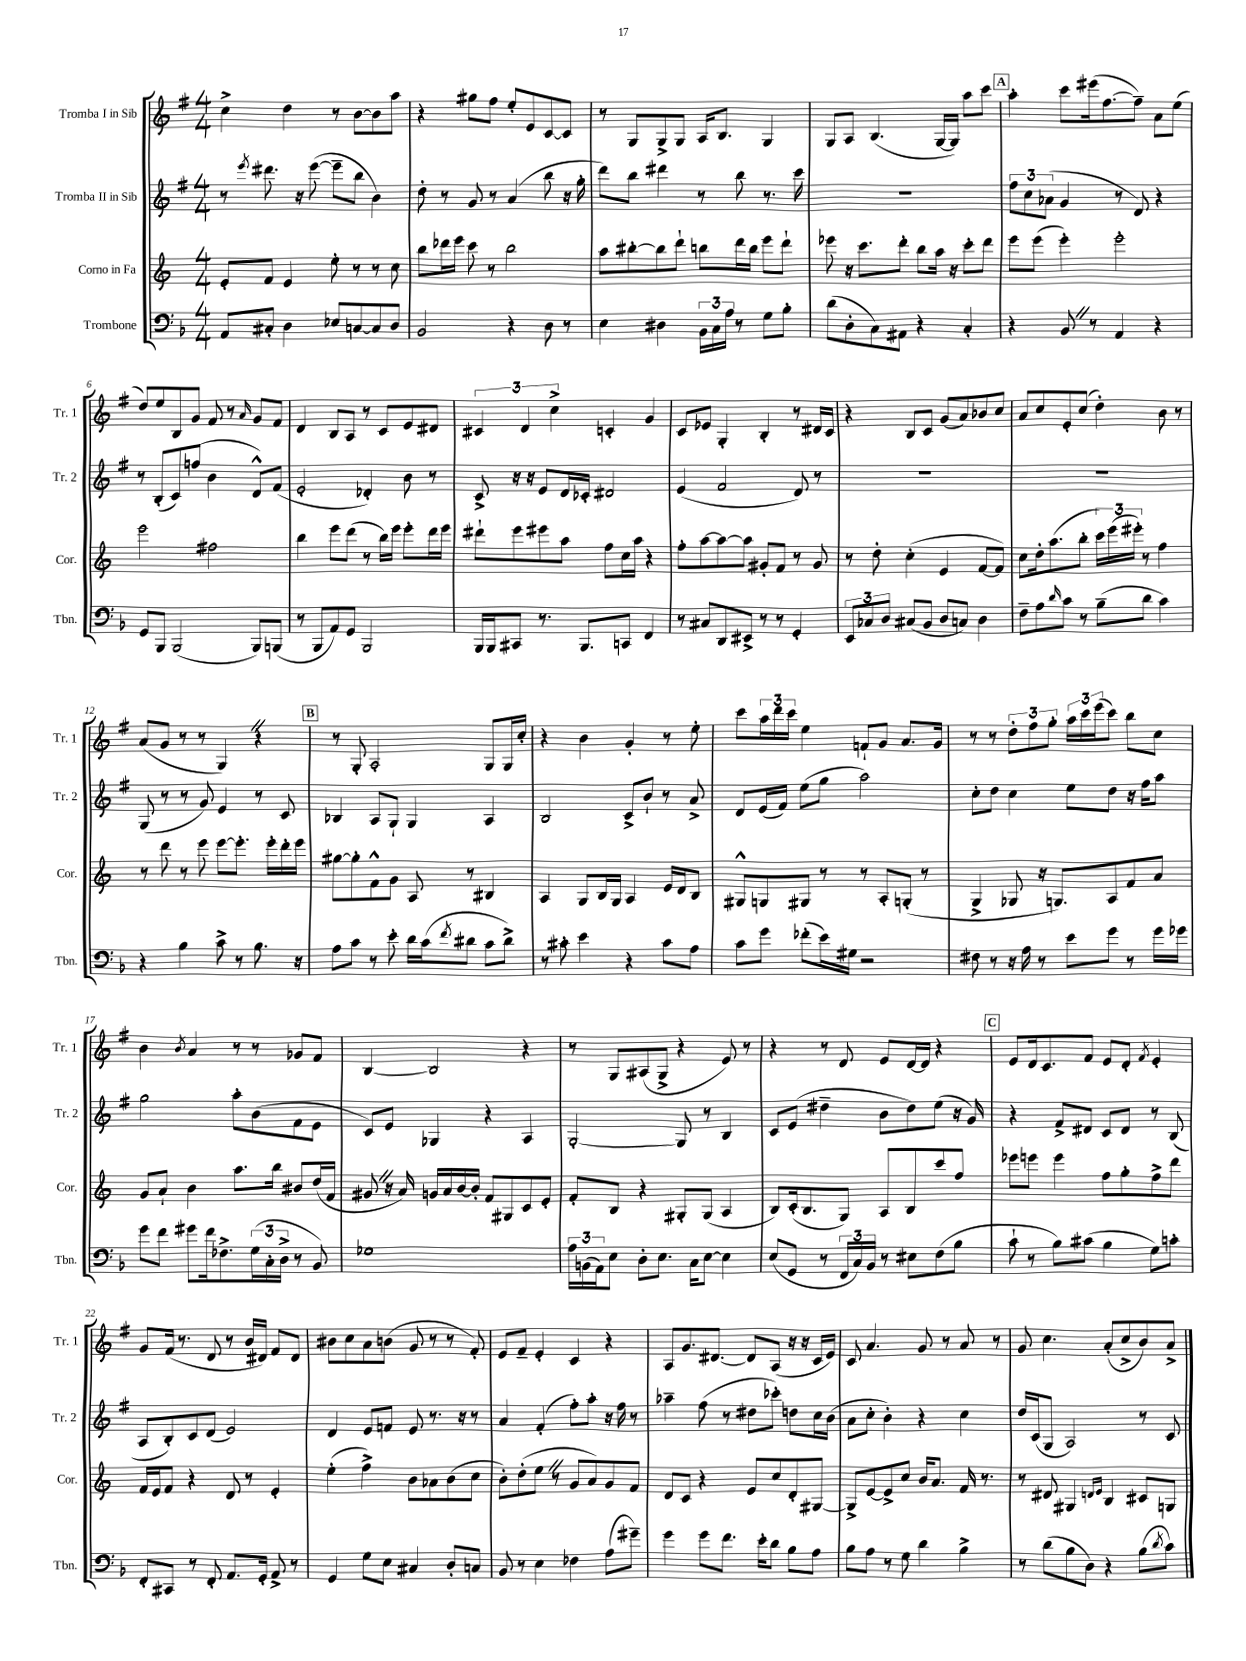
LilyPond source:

<<
\new StaffGroup <<
\new Staff = "s0" \with { instrumentName = "Tromba I in Sib" shortInstrumentName = "Tr. 1" } {
    \clef treble \key g \major \numericTimeSignature \time 4/4
    c''4-> d''4 r8 b'8~ b'8 a''8 |
    r4 gis''8 fis''8 e''8-. e'8 c'8~ c'8 |
    r8 g8 g8-> g8 a16 b8. g4 |
    g8 a8 b4.( g16~ g16) a''8 c'''8 |
    \mark \markup { \box "A" } a''4-. c'''8 eis'''16( fis''8.~ fis''8--) a'8 e''8( |
    d''8) e''8 b8 g'8 fis'8 r8 \grace { a'16 } g'8 fis'8 |
    d'4 b8 a8 r8 c'8 e'8 dis'8 |
    \tuplet 3/2 { cis'4 d'4 c''4-> } c'4-. g'4 |
    c'8 ees'8 g4-. b4-. r8 dis'16 c'16 |
    r4 b8 c'8 g'8( a'8) bes'8 c''8 |
    a'8 c''8 e'8-. c''8( d''4-.) b'8 r8 |
    a'8( g'8 r8 r8 g4) \once \override BreathingSign.text = \markup { \musicglyph "scripts.caesura.straight" } \breathe r4 |
    \mark \markup { \box "B" } r8 g8-. a2-. g8 g16 c''16-. |
    r4 b'4 g'4-. r8 e''8-. |
    c'''8 \tuplet 3/2 { a''16 d'''16 c'''16 } e''4 f'8-! g'8 a'8. g'16 |
    r8 r8 \tuplet 3/2 { d''8-. fis''8 g''8-. } \tuplet 3/2 { a''16 c'''16 e'''16( } c'''8) b''8 c''8 |
    b'4 \acciaccatura { b'8 } a'4 r8 r8 ges'8 fis'8 |
    b4~ b2 r4 |
    r8 g8 ais8( g8-> r4 e'8) r8 |
    r4 r8 d'8 e'8 d'16~ d'16 r4 |
    \mark \markup { \box "C" } e'8 d'16 c'8. fis'8 e'8 d'8-. \acciaccatura { fis'8 } e'4-. |
    g'8 fis'16( r8. d'8 r8 b'16 dis'16) fis'8 dis'8 |
    bis'8 c''8 a'8 b'8( g'8 r8 r8 fis'8-.) |
    e'8 fis'8-- e'4-. c'4 r4 |
    a8 g'8. dis'8.~ dis'8 a8( r16 r16 c'16 e'16) |
    c'8 a'4. g'8 r8 a'8 r8 |
    g'8 c''4. a'8-.( c''8-> b'8) a'8-> \bar "|." |
}
\new Staff = "s1" \with { instrumentName = "Tromba II in Sib" shortInstrumentName = "Tr. 2" } {
    \clef treble \key g \major \numericTimeSignature \time 4/4
    r8 \acciaccatura { e'''8 } dis'''8. r16 e'''8~( e'''8-- b''8 b'4) |
    d''8-. r8 g'8 r8 a'4( b''8 r16 g''16-. |
    d'''8) b''8 dis'''4 r8 b''8 r8. c'''16 |
    R1 |
    \mark \markup { \box "A" } \tuplet 3/2 { fis''8 c''8 aes'8( } g'4 r8 d'8) r4 |
    r8 b8-.( c'8) f''8( b'4 d'8-^) fis'8( |
    e'2-. des'4-.) b'8 r8 |
    c'8-> r16 r16 e'8 d'16 ces'16-. dis'2 |
    e'4( fis'2 d'8) r8 |
    R1 |
    R1 |
    g8( r8 r8 g'8) e'4 r8 c'8 |
    \mark \markup { \box "B" } bes4 a8 g8-! g4 a4 |
    b2 c'8-> b'8-! r8 a'8-> |
    d'8 e'16( fis'16) e''8( g''8 a''2) |
    c''8-. d''8 c''4 e''8 d''8 r16 fis''16 a''8 |
    g''2 a''8-. b'8( fis'8 e'8 |
    c'8) e'8 ges4 r4 a4 |
    g2~-. g8 r8 b4 |
    c'8 e'8( dis''4-- b'8 dis''8) e''8( r16 g'16) |
    \mark \markup { \box "C" } r4 fis'8-> dis'8 c'8 dis'8 r8 b8( |
    a8 b8-.) c'8 d'8( e'2) |
    d'4 e'8 f'8 e'8 r8. r16 r8 |
    a'4 fis'4-.( fis''8-.) a''8-. r16 fis''16 r8 |
    aes''4-- fis''8( r8 dis''8 ces'''8-.) d''8 c''16 b'16( |
    a'8 c''8-. b'4-.) r4 c''4 |
    d''16 c'16( g8 a2) r8 c'8 \bar "|." |
}
\new Staff = "s2" \with { instrumentName = "Corno in Fa" shortInstrumentName = "Cor." } {
    \clef treble \key c \major \numericTimeSignature \time 4/4
    e'8-. f'8 e'4 e''8-. r8 r8 c''8 |
    b''8 des'''16 e'''16 c'''8 r8 b''2 |
    a''8 bis''8~-. bis''8 d'''8-! b''8 d'''16 b''16 e'''8 d'''8-! |
    ees'''8 r16 c'''8. d'''8-. b''8 a''16 r16 c'''8-. d'''8 |
    \mark \markup { \box "A" } e'''8 e'''8( e'''4-.) e'''2-. |
    e'''2 fis''2 |
    b''4 e'''8 d'''8( r8 b''16) e'''16 e'''8-. d'''16 e'''16 |
    dis'''8-! e'''8 eis'''8 a''8 f''8 c''16 a''16 r4 |
    f''8-. a''8~ a''8~ a''8 gis'8-. f'8 r8 gis'8 |
    r8 d''8-. c''4-.( e'4 f'8~ f'8) |
    c''8 d''16-. a''8.( b''8-. \tuplet 3/2 { c'''16) e'''16( eis'''16-.) } r8 f''4 |
    r8 d'''8 r8 e'''8 e'''8~ e'''8.-. e'''16-. d'''16-. e'''16 |
    \mark \markup { \box "B" } gis''8~ gis''8-. f'8-^ g'8 a8 r8 bis4 |
    a4 g8 b16 g16 a4 e'16 d'16 b8 |
    gis8-^ g8 gis8 r8 r8 a8-. g8-.( r8 |
    g4-> ges8 r16 g8.) a8 f'8 a'8 |
    g'8 a'8-! b'4 a''8. b''16 bis'8 d''16( f'16 |
    gis'8 \once \override BreathingSign.text = \markup { \musicglyph "scripts.caesura.straight" } \breathe r16 a'16) g'16 a'16 b'16~ b'16-. f'8 gis8 c'8 e'8-. |
    f'8-. b8 r4 gis8-. gis8( a4 |
    b8) c'16-.( b8. g8) a8 b8 c'''8 f''8 |
    \mark \markup { \box "C" } ees'''8 e'''8 e'''4 f''8 g''8-. f''8-> d'''8 |
    f'16 e'16 f'8 r4 d'8 r8 e'4-. |
    e''4-.( f''4->) b'8 aes'8 b'8( c''8 |
    b'8-.) d''8-.( e''8 \once \override BreathingSign.text = \markup { \musicglyph "scripts.caesura.straight" } \breathe r8 g'8 a'8) g'8 f'8 |
    d'8 c'8 r4 e'8 c''8 d'8-. gis8~ |
    gis8-> e'8~ e'8-> c''8 b'16 a'8. f'16 r8. |
    r8 dis'8 gis4 \grace { d'16 e'16 } b4 cis'8 g8 \bar "|." |
}
\new Staff = "s3" \with { instrumentName = "Trombone" shortInstrumentName = "Tbn." } {
    \clef bass \key f \major \numericTimeSignature \time 4/4
    a,8 cis8-. d4 ees8 c8~ c8 d8 |
    bes,2 r4 d8 r8 |
    e4 dis4 \tuplet 3/2 { bes,16 c16 a16 } r8 g8 bes8-. |
    d'8( d8-. c8) ais,8 r4 c4-. |
    \mark \markup { \box "A" } r4 bes,8 \once \override BreathingSign.text = \markup { \musicglyph "scripts.caesura.straight" } \breathe r8 a,4 r4 |
    g,8 bes,,8 bes,,2( bes,,8) b,,8( |
    r8 bes,,8 a,8) g,8 bes,,2 |
    bes,,16 bes,,16 cis,8 r8. bes,,8. c,8 f,4 |
    r8 cis8 d,8 eis,8-> r8 r8 g,4-. |
    \tuplet 3/2 { e,8 ces8 d8 } cis8( bes,8 d8 c8) d4 |
    f8-- a8 \grace { d'16 } c'8 r8 bes8--( d'8 c'4) |
    r4 bes4 c'8-> r8 bes8. r16 |
    \mark \markup { \box "B" } a8 c'8 r8 e'8-. d'16 c'16( \acciaccatura { f'8 } dis'8 c'8 dis'8->) |
    r8 cis'8-. e'4 r4 cis'8 a8 |
    c'8 g'8 fes'8-.( e'16) gis16 r2 |
    fis8 r8 r16 a16 r8 e'8 g'8 r8 g'16 ges'16 |
    g'8 f'8 gis'8 f'16 fes8.-> \tuplet 3/2 { g16( c16-. d16-> } r8 bes,8) |
    ges1 |
    \tuplet 3/2 { a16 b,16( a,16) } e8 d8-. e8. c16 e8~ e4 |
    e8( g,8 r8 \tuplet 3/2 { f,16 c16) bes,16 } r8 eis8 f8( bes8 |
    \mark \markup { \box "C" } c'8-! r8 bes8) cis'8( bes4 g8) c'8-. |
    f,8-. cis,8 r8 f,8-. a,8. g,16-. a,8-> r8 |
    g,4 g8 e8 cis4 d8-. c8 |
    bes,8 r8 e4 fes4 a8( gis'8--) |
    g'4 g'8 f'8. e'16-. d'8 bes8 a8 |
    bes8 a8 r8 g8 d'4 bes4-> |
    r8 d'8( bes8 d8) r4 bes8( \acciaccatura { d'8 } c'8) \bar "|." |
}
>>
>>
